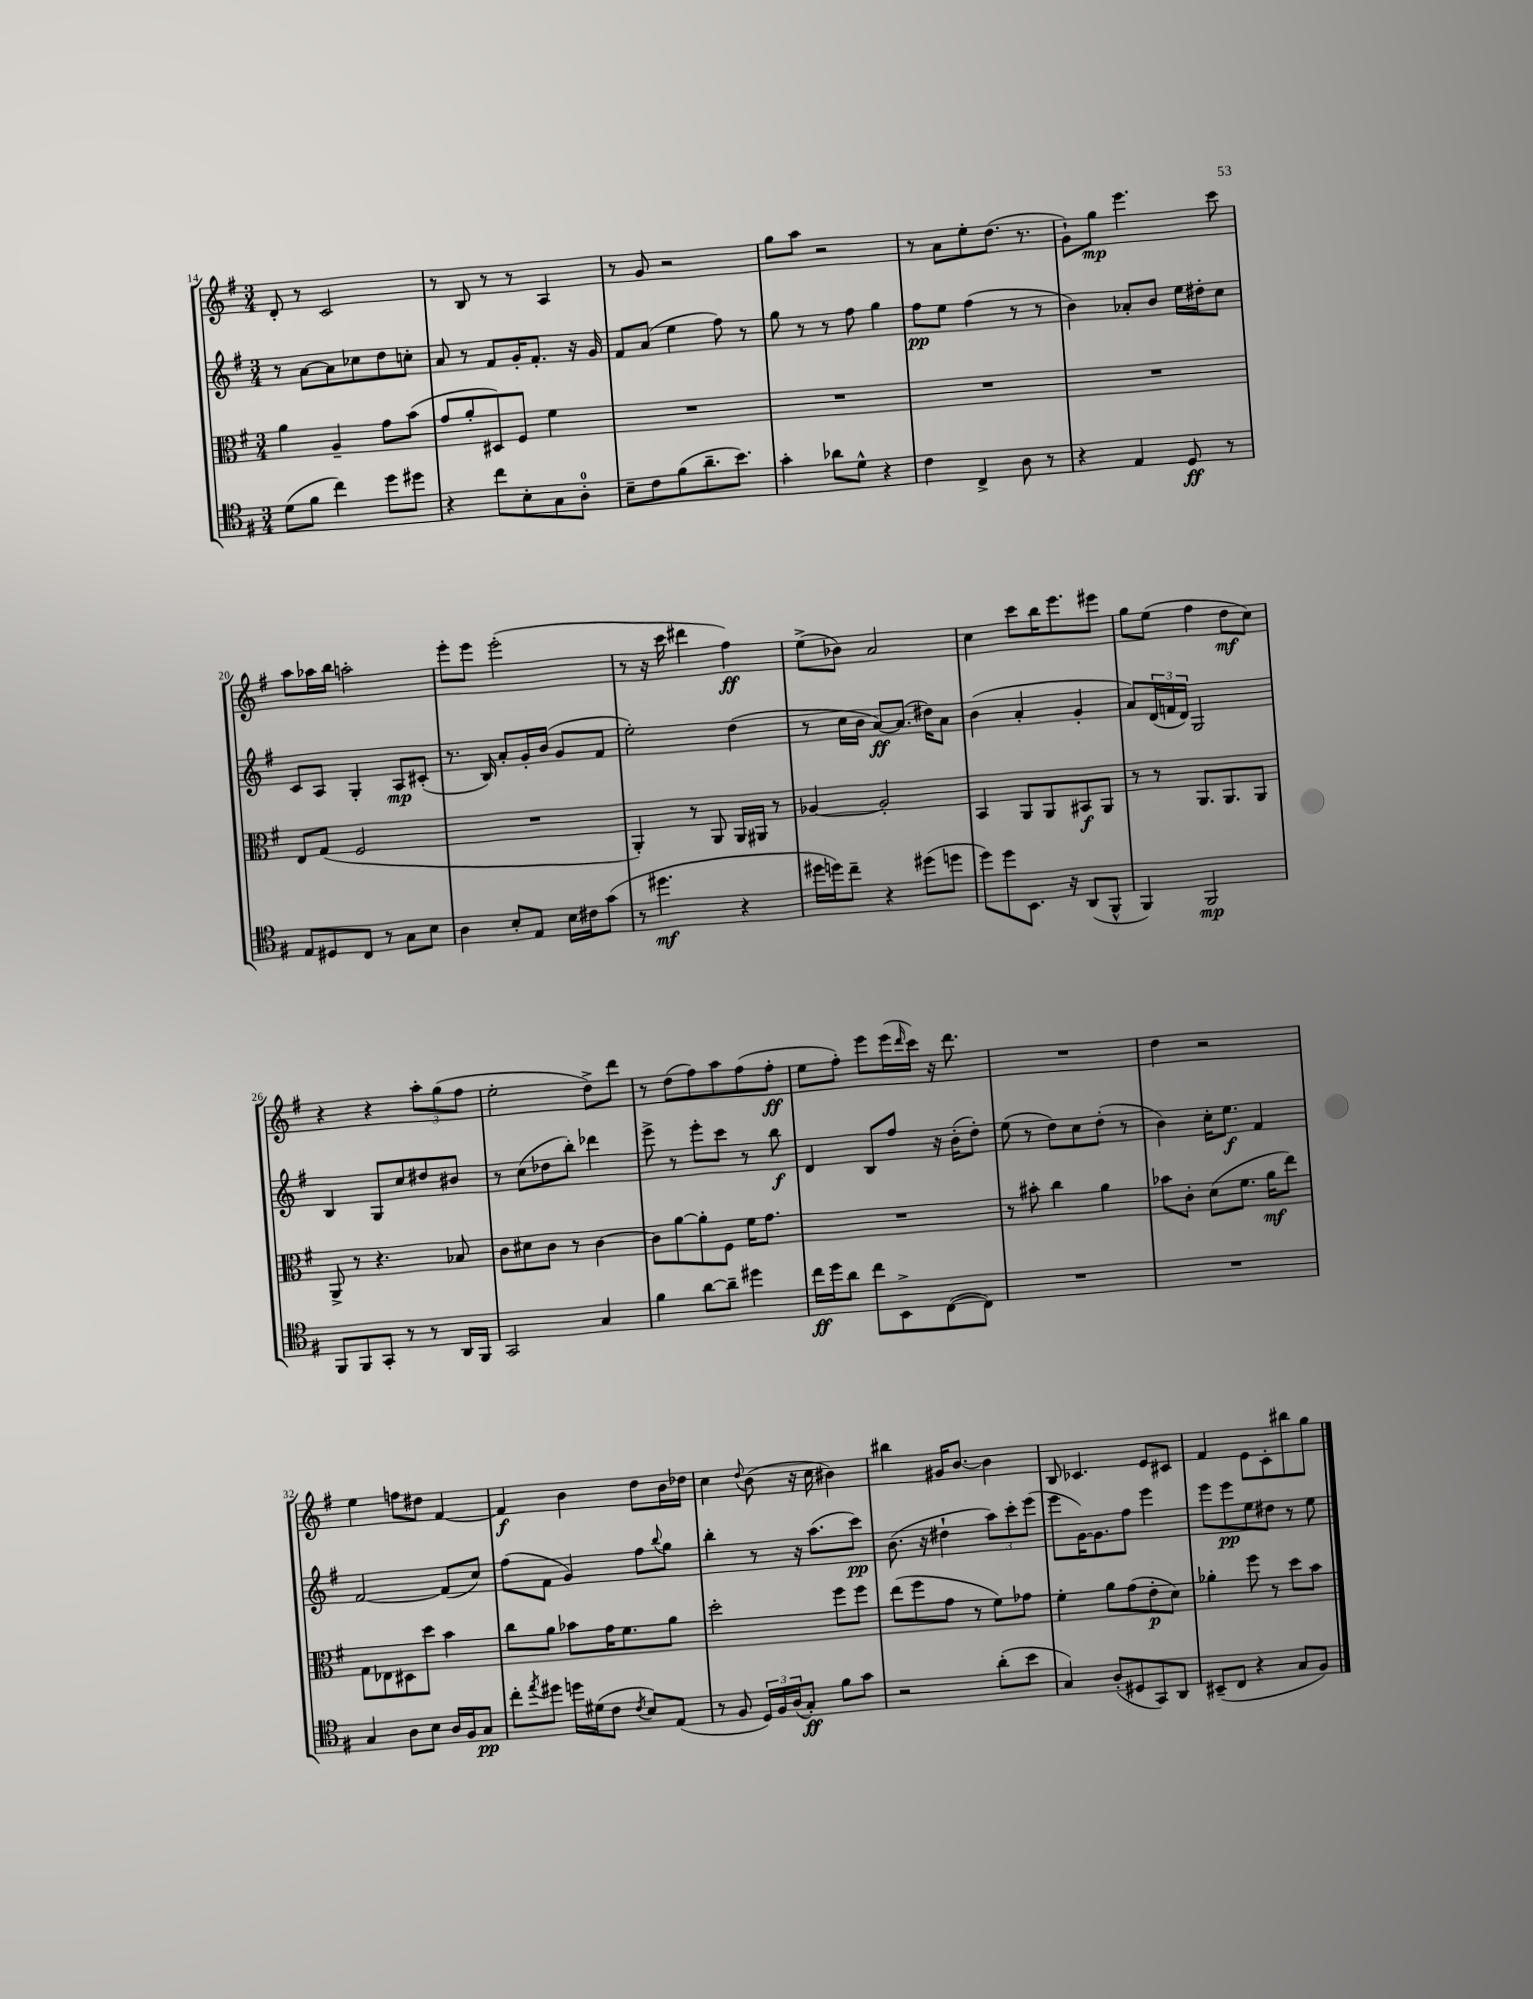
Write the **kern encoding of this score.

**kern	**kern	**kern	**kern
*staff4	*staff3	*staff2	*staff1
*clefC4	*clefC3	*clefG2	*clefG2
*k[f#]	*k[f#]	*k[f#]	*k[f#]
*M3/4	*M3/4	*M3/4	*M3/4
(8d	4a	8r	8d'
8f#	.	[8a	8r
4cc)	4A~	8a]	2c
.	.	8cc-	.
8dd	8g	8dd	.
8dd#	(8b	8cc'	.
=	=	=	=
4r	8g	8a	8r
.	8a'	8r	8B
8cc	8D#)	8f#	8r
8B'	8F#	16g'	8r
.	.	8.f#'	.
8G	4f#	.	4A
8A'	.	16r	.
.	.	16g	.
=	=	=	=
8B~	2.r	8f#	8r
8c	.	(8a	8g
(8f#	.	4ee	2r
8.a~	.	.	.
.	.	8ff#)	.
8.b)	.	.	.
.	.	8r	.
=	=	=	=
4g'	2.r	8gg	8gg
.	.	8r	8aa
8a-	.	8r	2r
8d^^	.	8ff#	.
4r	.	4gg	.
=	=	=	=
4c	2.r	8ff#	8r
.	.	8ee	8a
4C^	.	(4ff#	8ee'
.	.	.	(8.dd
8A	.	8r	.
.	.	.	8.r
8r	.	8r	.
=	=	=	=
4r	2.r	4b)	8g`)
.	.	.	8gg
4E	.	8a-'	4.eee
.	.	8b	.
8D	.	16ee	.
.	.	16dd#'	.
8r	.	8cc	8ccc
=	=	=	=
8E	8E	8c	8aa
8D#	(8G	8A	16aa-
.	.	.	16bb
8C	2F#	4G'	2aa'
8r	.	.	.
8G	.	8A	.
8B	.	(8c#'	.
=	=	=	=
4A	2.r	8.r	8eee'
.	.	.	8eee
.	.	16B)	.
8B'	.	8a'	(2eee'
8E	.	16g'	.
.	.	(16b	.
16B	.	8g	.
16c#	.	.	.
(8g	.	8f#	.
=	=	=	=
8r	4AA')	2ee')	8r
4.dd#	.	.	16r
.	.	.	16ccc
.	8r	.	4ddd#
.	8AA	.	.
4r	16AA	(4dd	4ff#)
.	16AA#	.	.
.	8r	.	.
=	=	=	=
16dd#	[4A-	8r	(8ee^
16dd)	.	.	.
8cc~	.	16cc	8b-)
.	.	16b	.
4r	2A-']	[8a)	2a
.	.	(8.a]	.
(8dd#	.	.	.
.	.	16dd#)	.
8dd	.	8a	.
=	=	=	=
8dd)	4BB	(4b	4cc
8dd	.	.	.
8.BB	8AA	4a'	8ccc
.	8AA	.	16bb
16r	.	.	8.eee
(8AA	8BB#	4g'	.
8FF#^^	8AA	.	8eee#
=	=	=	=
4FF#)	8r	8a)	8gg
.	8r	(24d	(8ee
.	.	24f	.
.	.	24d)	.
2FF#	8.AA	2G	4ff#
.	8.AA	.	.
.	.	.	8dd
.	8AA	.	8cc)
=	=	=	=
8FF#	8AA^	4B	4r
8FF#	8r	.	.
8GG'	4.r	8G	4r
8r	.	8cc	.
8r	.	8dd#	12aa'
.	.	.	(12gg
16AA	8B-	8b#	.
.	.	.	12ff#
16FF#	.	.	.
=	=	=	=
2GG	8c	8r	2ee'
.	8d#	(8cc	.
.	8c	8dd-	.
.	8r	8bb')	.
4G	[4c	4ddd-	8dd^)
.	.	.	8ddd
=	=	=	=
4f#	8c]	8eee^	8r
.	[8a	8r	(8dd
[8a	8a']	8eee'	8ff#)
8a~]	8F#	8ccc	8aa
4dd#	16f#	8r	(8ff#
.	8.g	.	.
.	.	8bb	8ff#'
=	=	=	=
16cc	2.r	4d	8ee
16dd	.	.	.
8a	.	.	8ff#')
8cc	.	8B	8eee
8BB^	.	8ff#	(16eee
.	.	.	16qqddd
.	.	.	16ccc)
([8C	.	16r	16r
.	.	(16b'	8.ddd
8C])	.	8dd')	.
=	=	=	=
2.r	8r	(8ee	2.r
.	8b#'	8r	.
.	4cc	8dd)	.
.	.	8cc	.
.	4a	(8dd'	.
.	.	8r	.
=	=	=	=
2.r	8b-	4b)	4dd
.	8c'	.	.
.	(8d	16cc'	2r
.	.	8.ee	.
.	8.f#	.	.
.	.	4f#	.
.	16a	.	.
.	8ee)	.	.
=	=	=	=
4G	8G	[2f#	4ee
.	8E-	.	.
8A	8D#	.	8ff
8B	8dd	.	8dd#
16A	4b	(8f#]	[4f#
16F#	.	.	.
8G	.	8cc)	.
=	=	=	=
8cc'	8cc	(8ff#	4f#]
8qee	.	.	.
8dd#	8a	8f#	.
16dd	8b-	4g)	4b
(16d#	.	.	.
8c	16g	.	.
.	8.f#	.	.
8qc	.	.	.
8B)	.	8ff#	8dd
.	.	8qqbb	.
(8E	8a	8gg	16b
.	.	.	16dd-
=	=	=	=
8r	2dd'	4bb'	4cc
8F#	.	.	.
.	.	.	8qqdd
24D)	.	8r	(8b
24F#	.	.	.
(24A	.	.	.
8G')	.	16r	16r
.	.	(8.aa	16cc
8f#	8ff#	.	4b#)
8g	8ff#	8ccc)	.
=	=	=	=
2r	(8ee	(8.b	4bb#
.	8ff#	.	.
.	.	16r	.
.	8g	4dd#`	16g#
.	.	.	[8.b
.	8r	.	.
(8a'	8f#)	12aa)	4b]
.	.	12ccc'	.
8b	8g-	.	.
.	.	(12eee	.
=	=	=	=
4G)	4f#'	8eee	8B
.	.	[16g)	4.c-
.	.	8.g]	.
(8A'	8a	.	.
8D#	(8g	8ff#	.
8GG)	8e'	4eee	8e
8AA	8d)	.	8c#
=	=	=	=
(8BB#~	4a-'	8eee	4f#
8C	.	8eee	.
4r	8ff#	8ee	8e
.	8r	8dd#	8c'
8G	8dd	8r	8bb#
8F#)	8b	8ee	8gg
==	==	==	==
*-	*-	*-	*-
